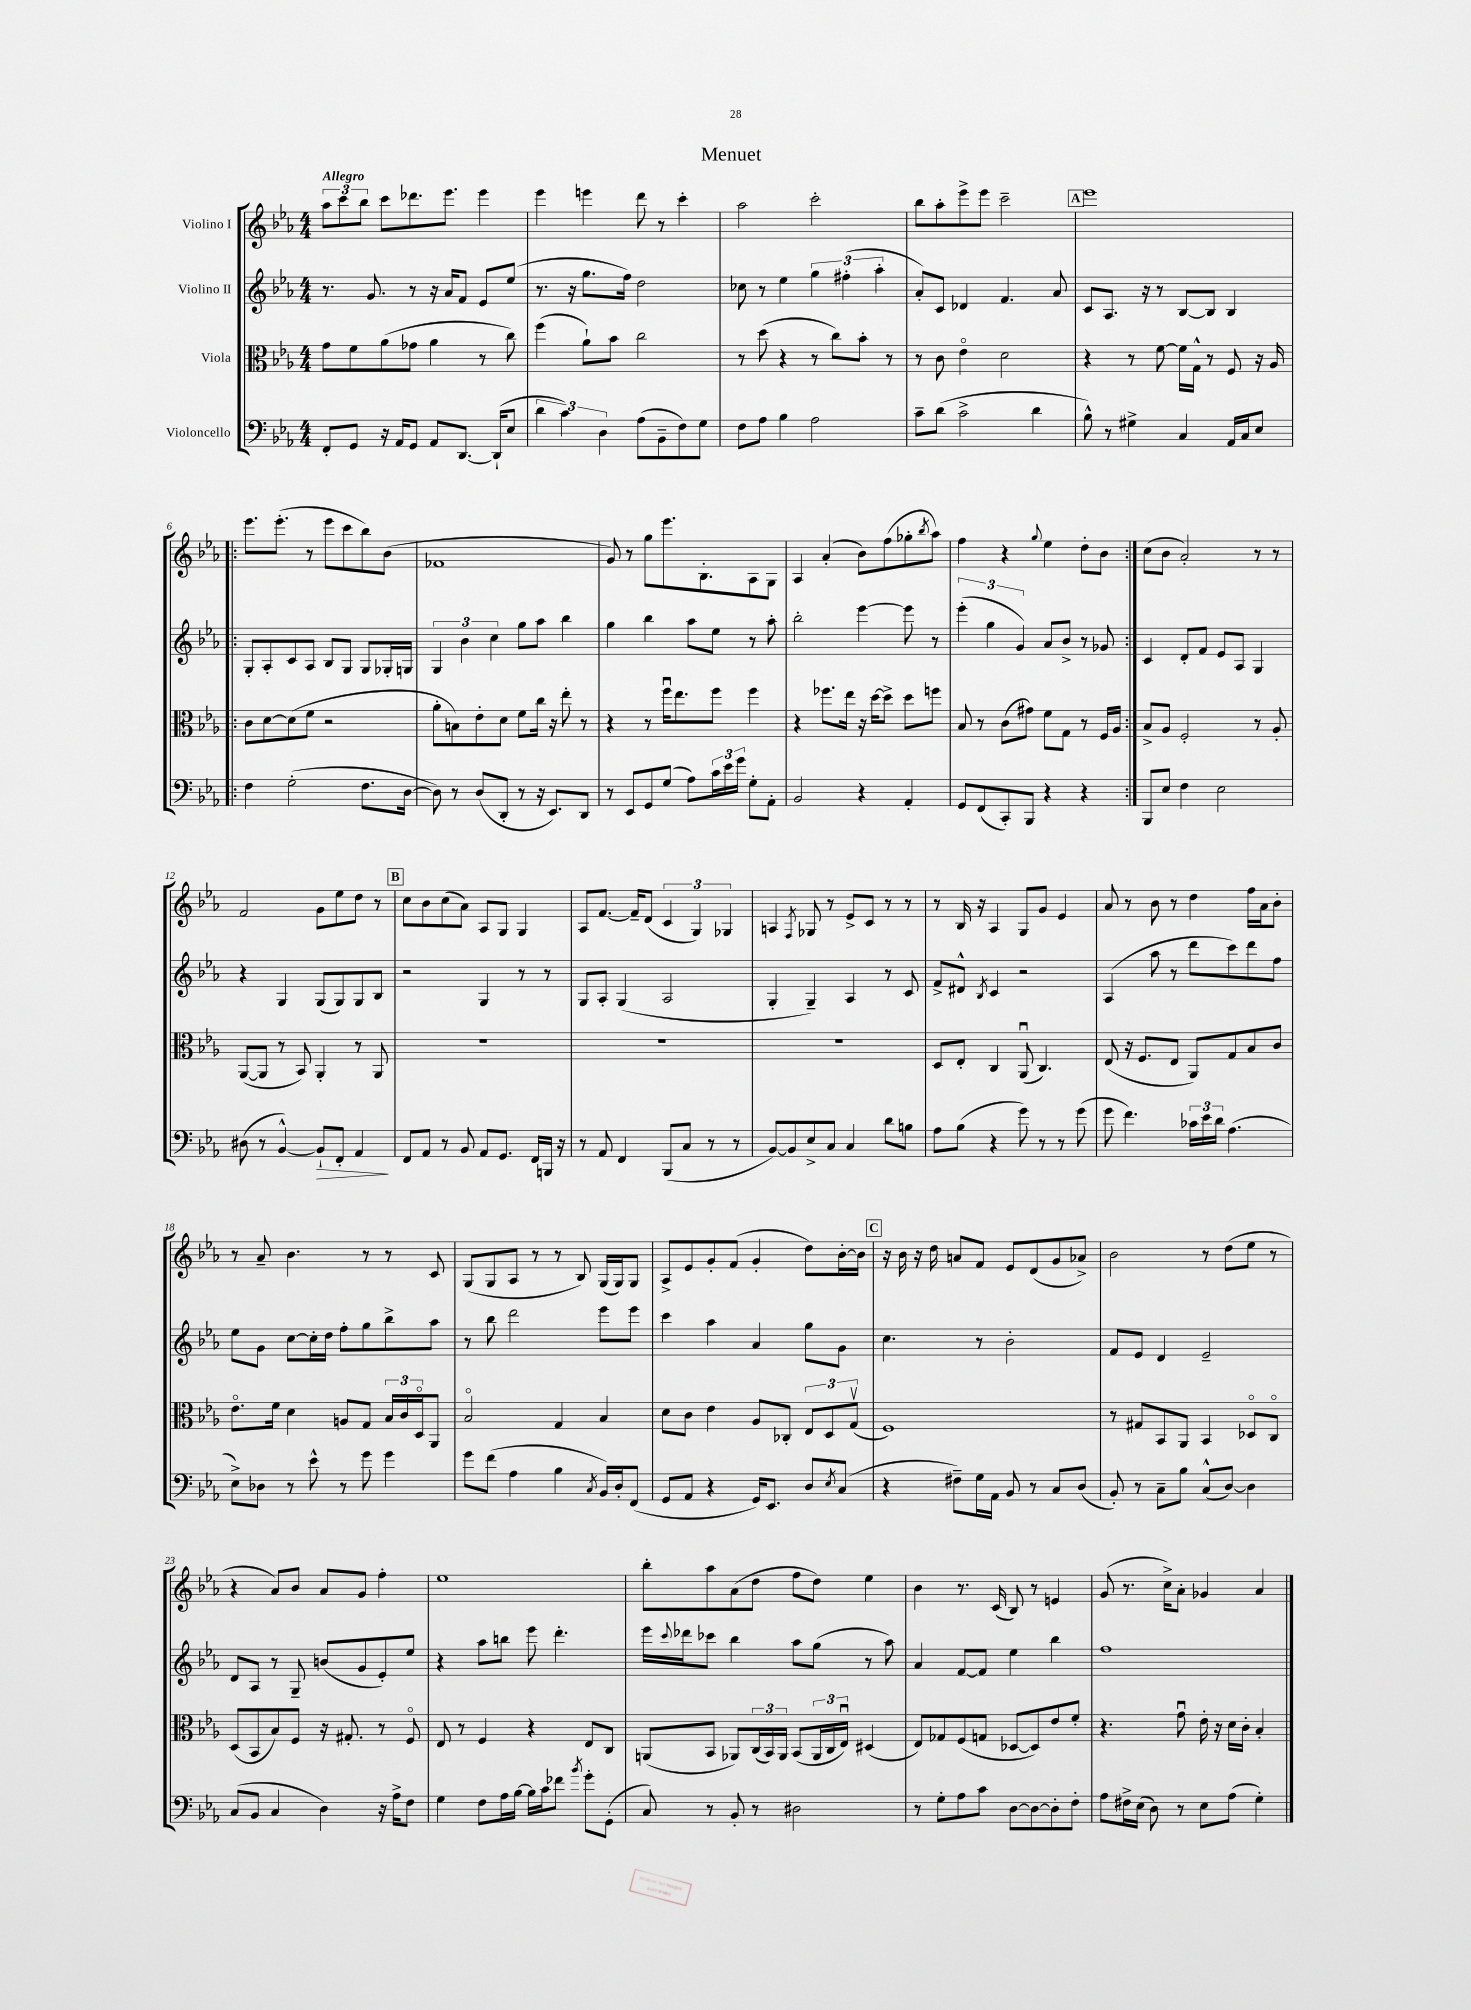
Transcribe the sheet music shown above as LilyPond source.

\header { title = "Menuet" }
<<
\new StaffGroup <<
\new Staff = "s0" \with { instrumentName = "Violino I" } {
    \clef treble \key ees \major \numericTimeSignature \time 4/4 \tempo "Allegro"
    \tuplet 3/2 { aes''8 c'''8 bes''8 } c'''8 des'''8. ees'''8. ees'''4 |
    ees'''4 e'''4 d'''8 r8 c'''4-. |
    aes''2 c'''2-. |
    bes''8 aes''8-. ees'''8-> ees'''8 c'''2-- |
    \mark \markup { \box "A" } ees'''1 |
    \repeat volta 2 { ees'''8. ees'''8.-.( r8 ees'''8 c'''8 bes''8) bes'8( |
    fes'1 |
    g'8) r8 g''8 ees'''8. bes8.-. aes8 g8 |
    aes4 aes'4-.( bes'8) f''8( ges''8-. \acciaccatura { bes''8 } aes''8) |
    f''4 r4 \appoggiatura { g''8 } ees''4 d''8-. bes'8 | }
    c''8( bes'8 aes'2-.) r8 r8 |
    f'2 g'8 ees''8 d''8 r8 |
    \mark \markup { \box "B" } c''8 bes'8 c''8( aes'8) aes8 g8 g4 |
    aes8 f'8.~ f'16-- d'8( \tuplet 3/2 { c'4 g4) ges4 } |
    a4 \acciaccatura { f8 } ges8 r8 ees'8-> c'8 r8 r8 |
    r8 bes16 r16 aes4 g8 g'8 ees'4 |
    aes'8 r8 bes'8 r8 d''4 f''16 aes'16 bes'8-. |
    r8 aes'8-- bes'4. r8 r8 c'8 |
    g8( g8 aes8 r8 r8 bes8) g16( g16) g8 |
    aes8-> ees'8 g'8-. f'8( g'4-. d''8) bes'16~-. bes'16 |
    \mark \markup { \box "C" } r16 bes'16 r16 d''16 a'8 f'8 ees'8 d'8( g'8 aes'8->) |
    bes'2 r8 d''8( ees''8 r8 |
    r4 aes'8) bes'8 aes'8 g'8 f''4-. |
    ees''1 |
    bes''8-. aes''8 aes'8( d''8 f''8 d''8) ees''4 |
    bes'4 r8. c'16( bes8) r8 e'4 |
    g'8( r8. c''16->) aes'8-. ges'4 aes'4 \bar "|." |
}
\new Staff = "s1" \with { instrumentName = "Violino II" } {
    \clef treble \key ees \major \numericTimeSignature \time 4/4
    r8. g'8. r8 r16 aes'16 f'8 ees'8 ees''8( |
    r8. r16 g''8. f''16) d''2 |
    ces''8 r8 ees''4 \tuplet 3/2 { g''4 fis''4-.( aes''4-. } |
    aes'8-.) c'8 des'4 f'4. aes'8 |
    \mark \markup { \box "A" } c'8 aes8. r16 r8 bes8~ bes8 bes4 |
    \repeat volta 2 { g8-. aes8-. c'8 aes8 bes8 g8 g8 ges16-. g16 |
    \tuplet 3/2 { g4 bes'4 c''4 } g''8 aes''8 bes''4 |
    g''4 bes''4 aes''8 ees''8 r8 aes''8-. |
    bes''2-. ees'''4~ ees'''8 r8 |
    \tuplet 3/2 { ees'''4-.( g''4 g'4) } aes'8 bes'8-> r8 ges'8 | }
    c'4 d'8-. f'8 ees'8 aes8 g4 |
    r4 g4 g8( g8) g8 bes8 |
    \mark \markup { \box "B" } r2 g4 r8 r8 |
    g8 aes8-. g4( aes2 |
    g4-. g4--) aes4 r8 c'8 |
    f'8-> dis'8-^ \acciaccatura { bes8 } c'4 r2 |
    aes4( aes''8 r8 d'''8 c'''8) d'''8 f''8 |
    ees''8 g'8 c''8~ c''16-. d''16 f''8-. g''8 bes''8-> aes''8 |
    r8 bes''8 d'''2 ees'''8 ees'''8 |
    c'''4 aes''4 aes'4 g''8 g'8 |
    \mark \markup { \box "C" } c''4. r8 bes'2-. |
    f'8 ees'8 d'4 ees'2-- |
    d'8 aes8 r8 g8-- b'8( g'8 ees'8-.) ees''8 |
    r4 aes''8 b''8 ees'''8 d'''4.-. |
    ees'''16 \appoggiatura { c'''8 } des'''16 ces'''8 bes''4 aes''8 g''8( r8 aes''8) |
    aes'4 f'8~ f'8 ees''4 bes''4 |
    f''1 \bar "|." |
}
\new Staff = "s2" \with { instrumentName = "Viola" } {
    \clef alto \key ees \major \numericTimeSignature \time 4/4
    g'8 f'8 aes'8( ges'8 aes'4 r8 c''8) |
    f''4( aes'8-!) bes'8 c''2 |
    r8 d''8( r4 r8 c''8) bes'8-. r8 |
    r8 c'8 ees'4\flageolet d'2 |
    \mark \markup { \box "A" } r4 r8 f'8~ f'16 g16-^ r8 f8 r16 aes16 |
    \repeat volta 2 { c'8 d'8~ d'8( f'8 r2 |
    aes'8-. b8) ees'8-. d'8 f'8 c''16 r16 ees''8-. r8 |
    r4 r8 f''16\downbow ees''8. f''8 f''4 |
    r4 fes''8. ees''16 r16 d''16~ d''8-> d''8 f''8 |
    bes8 r8 c'8( gis'8) f'8 g8 r8 f16 aes16 | }
    bes8-> aes8 f2-. r8 aes8-. |
    aes,8~( aes,8 r8 bes,8) aes,4-. r8 aes,8 |
    \mark \markup { \box "B" } R1 |
    R1 |
    R1 |
    d8 ees8-. c4 aes,8\downbow( c4.) |
    ees8( r16 f8. ees8 aes,8) g8 bes8 c'8 |
    ees'8.\flageolet f'16 d'4 a8 g8 \tuplet 3/2 { bes16 c'16 d16\flageolet } aes,8 |
    bes2\flageolet g4 bes4 |
    d'8 c'8 ees'4 aes8 ces8-. \tuplet 3/2 { ees8 d8 g8\upbow( } |
    \mark \markup { \box "C" } f1) |
    r8 gis8 bes,8 aes,8 bes,4 des8\flageolet c8\flageolet |
    d8( bes,8 bes8) f8 r16 gis8.-. r8 f8\flageolet |
    ees8 r8 f4 r4 ees8 c8 |
    a,8( bes,8 aes,8) \tuplet 3/2 { c16( bes,16) aes,16 } bes,8( \tuplet 3/2 { aes,16 c16 ees16\downbow) } dis4( |
    ees8) ges8 f8( g8 des8~ des8) ees'8 f'8-. |
    r4. g'8\downbow ees'16-. r16 d'16 c'16-. bes4-. \bar "|." |
}
\new Staff = "s3" \with { instrumentName = "Violoncello" } {
    \clef bass \key ees \major \numericTimeSignature \time 4/4
    f,8-. g,8 r16 aes,16 g,8 aes,8 d,8.~ d,16-!( ees8 |
    \tuplet 3/2 { d'4 c'4) d4 } aes8( bes,8-- f8) g8 |
    f8 aes8 bes4 aes2 |
    c'8-- d'8( c'2-> d'4 |
    \mark \markup { \box "A" } bes8-^) r8 gis4-> c4 aes,16 c16 ees8 |
    \repeat volta 2 { f4 g2-.( f8. d16~ |
    d8) r8 d8( d,8-. r8 r16 ees,8.) d,8 |
    r8 ees,8 g,8 g8( aes8) \tuplet 3/2 { c'16 ees'16 g'16 } g8-. aes,8-. |
    bes,2 r4 aes,4-. |
    g,8 f,8( c,8-.) bes,,8 r4 r4 | }
    bes,,8 ees8 f4 ees2 |
    dis8( r8 bes,4~-^) bes,8-!\> f,8-. aes,4\! |
    \mark \markup { \box "B" } f,8 aes,8 r8 bes,8 aes,8 g,8. f,16 b,,16 r16 |
    r8 aes,8 f,4 bes,,8( c8 r8 r8 |
    bes,8~) bes,8 ees8-> c8 c4 d'8 b8 |
    aes8 bes8( r4 g'8) r8 r8 g'8( |
    g'8 f'4.) \tuplet 3/2 { ces'16 ees'16 d'16 } aes4.( |
    ees8->) des8 r8 ees'8-^ r8 g'8 g'4 |
    g'8 f'8( aes4 bes4 \acciaccatura { c8 } bes,16) d16-. f,8( |
    g,8 aes,8 r4 g,16) ees,8. d8 \acciaccatura { ees8 } c8( |
    \mark \markup { \box "C" } r4 fis8--) g16 aes,16 bes,8 r8 c8 d8( |
    bes,8-.) r8 c8-- bes8 c8-^( d8~) d4 |
    c8( bes,8 c4 d4) r16 aes16-> f8 |
    g4 f8 aes16 bes16~ bes16 c'16 fes'8 \acciaccatura { bes'8 } g'8-. g,8-.( |
    c8) r8 bes,8-. r8 dis2 |
    r8 g8-. aes8 c'8 d8~ d8~ d8-. f8-. |
    aes8 fis16-> ees16( d8) r8 ees8 aes8( g4-.) \bar "|." |
}
>>
>>
